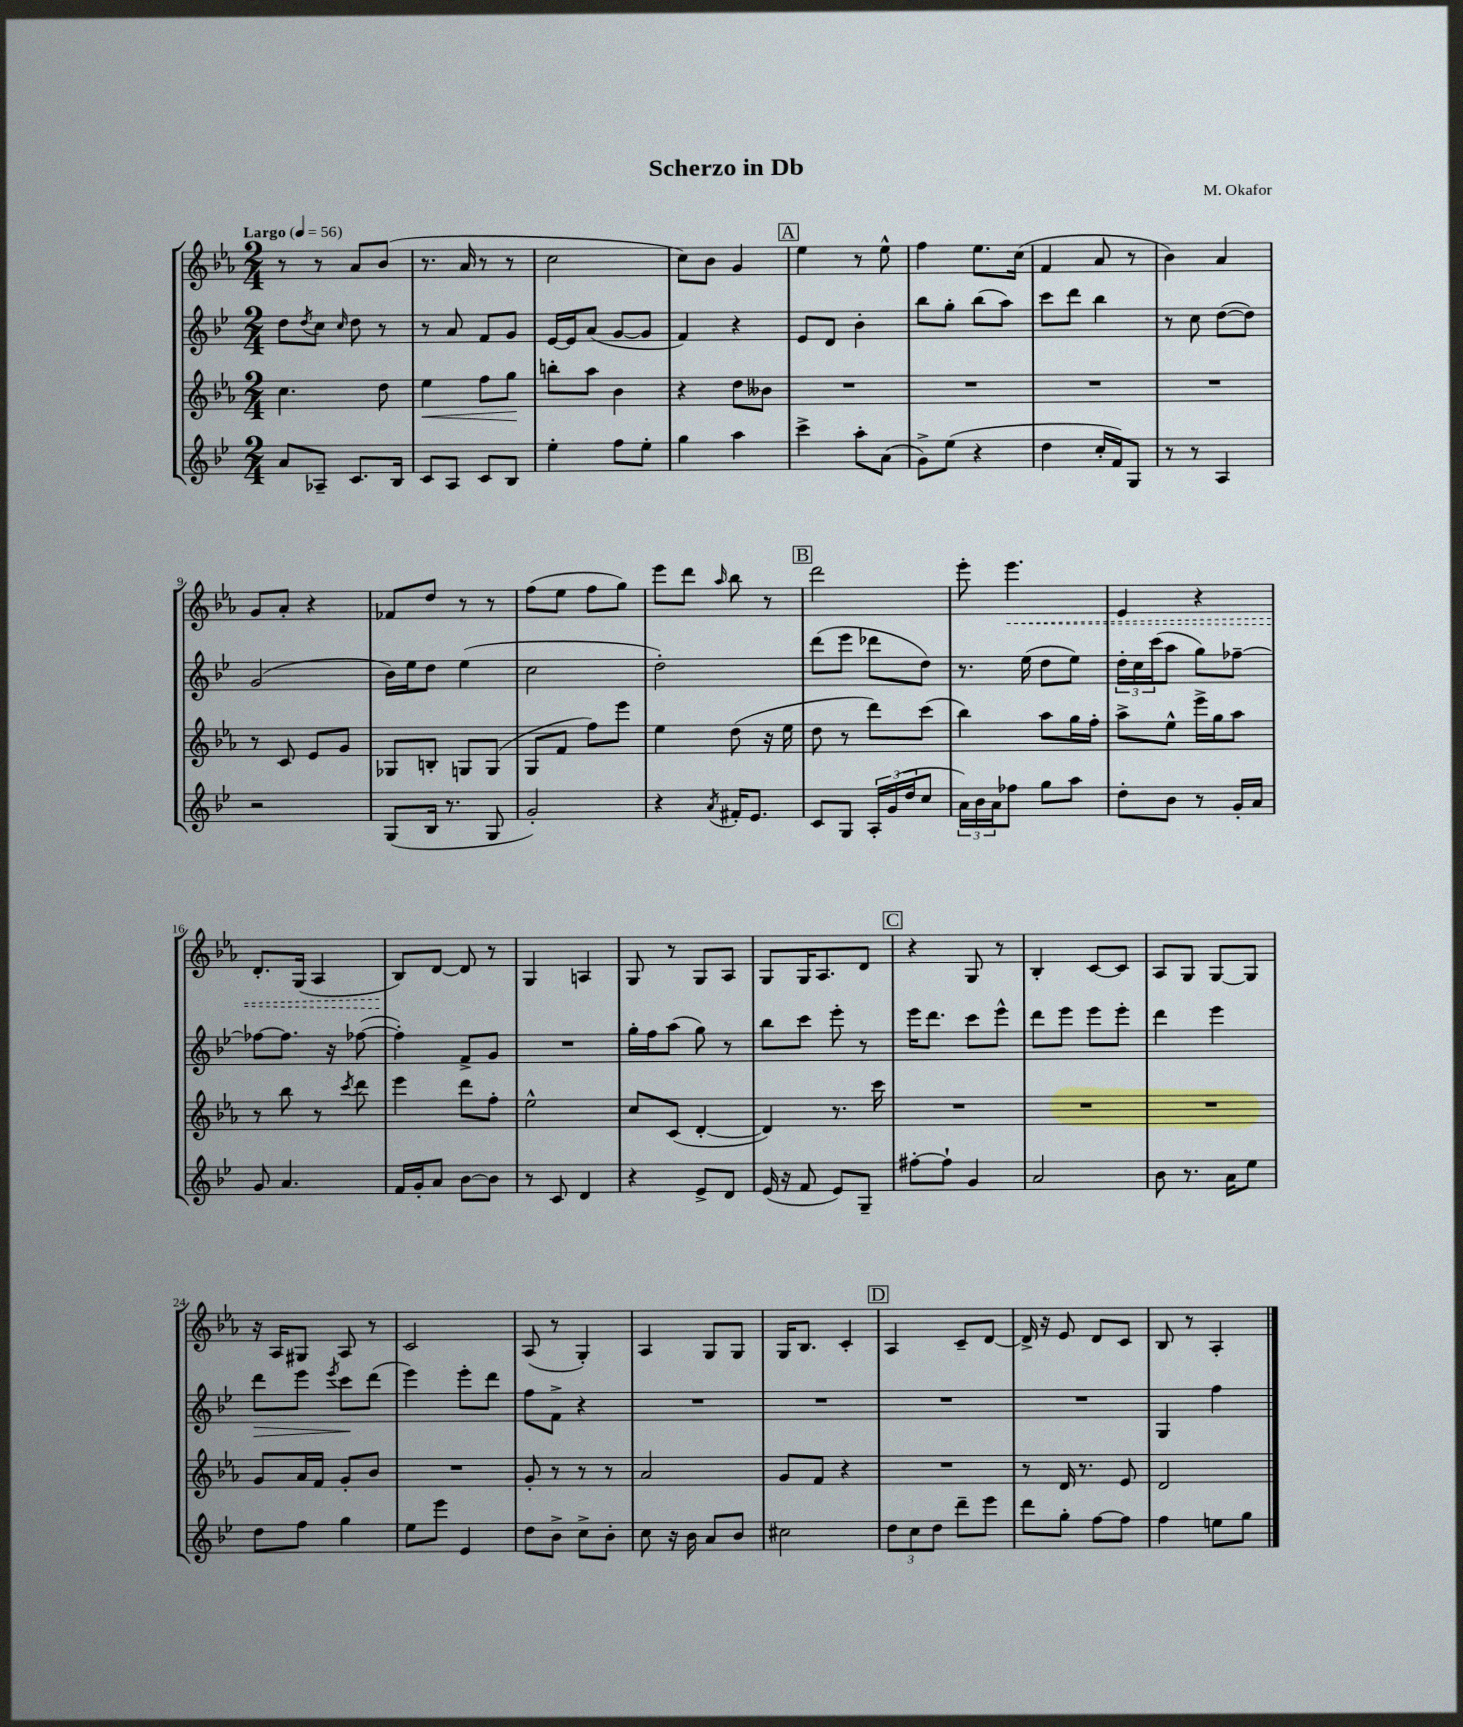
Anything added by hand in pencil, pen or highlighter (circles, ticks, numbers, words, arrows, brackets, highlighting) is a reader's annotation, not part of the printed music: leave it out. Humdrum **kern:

**kern	**kern	**dynam	**kern	**dynam	**kern	**dynam
*part4	*part3	*part3	*part2	*part2	*part1	*part1
*staff4	*staff3	*staff3	*staff2	*staff2	*staff1	*staff1
*clefG2	*clefG2	*	*clefG2	*	*clefG2	*
*k[b-e-]	*k[b-e-a-]	*	*k[b-e-]	*	*k[b-e-a-]	*
*M2/4	*M2/4	*	*M2/4	*	*M2/4	*
*MM56	*MM56	*	*MM56	*	*MM56	*
=1	=1	=1	=1	=1	=1	=1
!	!	!	!	!	!LO:TX:a:B:t=Largo	!
8a/L	4.cc\	.	8dd\L	.	8r	.
.	.	.	8qdd/	.	.	.
8A-X~/J	.	.	8cc\J	.	8r	.
.	.	.	16qqcc/	.	.	.
8.c/L	.	.	8dd\	.	8a-/L	.
.	8dd\	.	8r	.	(8b-/J	.
16B-/Jk	.	.	.	.	.	.
=2	=2	=2	=2	=2	=2	=2
!	!	!LO:HP:b	!	!	!	!
8c/L	4ee-\	<	8r	.	8.r	.
8A/J	.	.	8a/	.	.	.
.	.	.	.	.	16a-/	.
8c/L	8ff\L	.	8f/L	.	8r	.
8B-/J	8gg\J	.	8g/J	.	8r	.
.	.	[	.	.	.	.
=3	=3	=3	=3	=3	=3	=3
4ee-'\	8bbn'\L	.	[16e-/LL	.	2cc\	.
.	.	.	16e-/J]	.	.	.
.	8aa-\J	.	(8a/J	.	.	.
8ff\L	4b-\	.	[8g/L	.	.	.
8ee-'\J	.	.	8g/J]	.	.	.
=4	=4	=4	=4	=4	=4	=4
4gg\	4r	.	4f/)	.	8cc\L)	.
.	.	.	.	.	8b-\J	.
4aa\	8dd\L	.	4r	.	4g/	.
.	8b--X\J	.	.	.	.	.
!!LO:REH:place=s1:t=A
=5	=5	=5	=5	=5	=5	=5
4ccc^\	2r	.	8e-/L	.	4ee-\	.
.	.	.	8d/J	.	.	.
8aa'\L	.	.	4b-'\	.	8r	.
(8a\J	.	.	.	.	8ee-^^\	.
=6	=6	=6	=6	=6	=6	=6
8g^\L)	2r	.	8bb-\L	.	4ff\	.
(8ee-\J	.	.	8gg'\J	.	.	.
4r	.	.	(8bb-\L	.	8.ee-\L	.
.	.	.	8aa\J)	.	.	.
.	.	.	.	.	(16cc\Jk	.
=7	=7	=7	=7	=7	=7	=7
4dd\	2r	.	8ccc\L	.	4f/	.
.	.	.	8ddd\J	.	.	.
16cc'/LL	.	.	4bb-\	.	8a-/	.
16f/J)	.	.	.	.	.	.
8G/J	.	.	.	.	8r	.
=8	=8	=8	=8	=8	=8	=8
8r	2r	.	8r	.	4b-\)	.
8r	.	.	8cc\	.	.	.
4A/	.	.	([8dd\L	.	4a-/	.
.	.	.	8dd\J])	.	.	.
!!LO:LB:g=z
=9	=9	=9	=9	=9	=9	=9
2r	8r	.	(2g/	.	8g/L	.
.	8c/	.	.	.	8a-'/J	.
.	8e-/L	.	.	.	4r	.
.	8g/J	.	.	.	.	.
=10	=10	=10	=10	=10	=10	=10
(8G/L	8G-X/L	.	16b-\LL)	.	8f-X/L	.
.	.	.	16ee-\J	.	.	.
16B-/Jk	8Bn'/J	.	8dd\J	.	8dd/J	.
8.r	.	.	.	.	.	.
.	8Gn/L	.	(4ee-\	.	8r	.
8G/	(8G/J	.	.	.	8r	.
=11	=11	=11	=11	=11	=11	=11
2g'/)	8G/L	.	2cc\	.	(8ff\L	.
.	8f/J	.	.	.	8ee-\J	.
.	8ff\L)	.	.	.	8ff\L	.
.	8eee-\J	.	.	.	8gg\J)	.
=12	=12	=12	=12	=12	=12	=12
4r	4ee-\	.	2dd'\)	.	8eee-\L	.
.	.	.	.	.	8ddd\J	.
8qa/	.	.	.	.	16qqaa-/	.
16f#X'/KL	(8dd\	.	.	.	8bb-\	.
8.e-/J	.	.	.	.	.	.
.	16r	.	.	.	8r	.
.	16ee-\	.	.	.	.	.
!!LO:REH:place=s1:t=B
=13	=13	=13	=13	=13	=13	=13
8c/L	8dd\	.	(8ddd\L	.	2ddd\	.
8G/J	8r	.	8eee-\J	.	.	.
24A'/LL	8ddd\L)	.	8ddd-X\L	.	.	.
(24g/	.	.	.	.	.	.
24dd/J	.	.	.	.	.	.
8cc/J	(8ccc\J	.	8dd\J)	.	.	.
=14	=14	=14	=14	=14	=14	=14
24a\LL)	4bb-\)	.	8.r	.	8eee-'\	.
24b-\	.	.	.	.	.	.
24a\J	.	.	.	.	.	.
!	!	!	!	!	!	!LO:HP:b
8ff-X\J	.	.	.	.	4.eee-\	<
.	.	.	(16ee-\	.	.	.
8gg\L	8aa-\L	.	8dd\L	.	.	.
8aa\J	16gg\L	.	8ee-\J)	.	.	.
.	16ff'\JJ	.	.	.	.	.
=15	=15	=15	=15	=15	=15	=15
8dd'\L	8aa-^\L	.	24dd'\LL	.	4e-/	.
.	.	.	24cc\	.	.	.
.	.	.	(24ccc\J	.	.	.
8b-\J	8ee-^^\J	.	8aa\J	.	.	.
8r	16eee-^\LL	.	8gg\L)	.	4r	.
.	16gg\J	.	.	.	.	.
16g'/LL	8aa-\J	.	[8ff-X~\J	.	.	.
16a/JJ	.	.	.	.	.	.
!!LO:LB:g=z
=16	=16	=16	=16	=16	=16	=16
8g/	8r	.	8ff-X\L_	.	8.d'/L	.
4.a/	8bb-\	.	8.ff-\J]	.	.	.
.	.	.	.	.	(16G/Jk	.
.	8r	.	.	.	4A-/	.
.	.	.	16r	.	.	.
.	8qccc/	.	.	.	.	.
.	8ddd\	.	([8ff-X\	.	.	.
=17	=17	=17	=17	=17	=17	=17
16f/LL	4eee-\	.	4ff-'\])	.	8B-/L)	.
16g'/J	.	.	.	.	.	.
8a/J	.	.	.	.	[8d/J	[
[8b-\L	8ddd\L	.	8f^/L	.	8d/]	.
8b-\J]	8ff'\J	.	8g/J	.	8r	.
=18	=18	=18	=18	=18	=18	=18
8r	2ee-^^\	.	2r	.	4G/	.
8c/	.	.	.	.	.	.
4d/	.	.	.	.	4An/	.
=19	=19	=19	=19	=19	=19	=19
4r	8cc/L	.	16gg'\LL	.	8G/	.
.	.	.	16ff\J	.	.	.
.	(8c/J	.	(8aa\J	.	8r	.
8e-^/L	[4d'/	.	8gg\)	.	8G/L	.
8d/J	.	.	8r	.	8A-/J	.
=20	=20	=20	=20	=20	=20	=20
(16e-/	4d/])	.	8bb-\L	.	8G/L	.
16r	.	.	.	.	.	.
8f/	.	.	8ccc\J	.	16G/K	.
.	.	.	.	.	8.A-/	.
8e-/L)	8.r	.	8eee-'\	.	.	.
8G~/J	.	.	8r	.	8d/J	.
.	16ccc\	.	.	.	.	.
!!LO:REH:place=s1:t=C
=21	=21	=21	=21	=21	=21	=21
[8ff#X'\L	2r	.	16eee-\KL	.	4r	.
.	.	.	8.ddd\J	.	.	.
8ff#`\J]	.	.	.	.	.	.
4g/	.	.	8ccc\L	.	8G/	.
.	.	.	8eee-^^\J	.	8r	.
=22	=22	=22	=22	=22	=22	=22
2a/	2r	.	8ddd\L	.	4B-'/	.
.	.	.	8eee-\J	.	.	.
.	.	.	8eee-\L	.	[8c/L	.
.	.	.	8eee-'\J	.	8c/J]	.
=23	=23	=23	=23	=23	=23	=23
8b-\	2r	.	4ddd\	.	8A-/L	.
8.r	.	.	.	.	8G/J	.
.	.	.	4eee-\	.	[8G/L	.
16a\KL	.	.	.	.	.	.
8ee-\J	.	.	.	.	8G/J]	.
!!LO:LB:g=z
=24	=24	=24	=24	=24	=24	=24
!	!	!	!	!LO:HP:b	!	!
8dd\L	8g/L	.	8ddd\L	>	16r	.
.	.	.	.	.	16A-/KL	.
8ff\J	16a-/L	.	8eee-\J	.	8G#X/J	.
.	16f/JJ	.	.	.	.	.
.	.	.	8qeee-/	.	.	.
4gg\	8g'/L	.	8ccc\L	.	8A-/	.
.	8b-/J	.	(8ddd\J	]	8r	.
=25	=25	=25	=25	=25	=25	=25
8ee-\L	2r	.	4eee-\)	.	2c/	.
8eee-\J	.	.	.	.	.	.
4e-/	.	.	8eee-'\L	.	.	.
.	.	.	8ddd\J	.	.	.
=26	=26	=26	=26	=26	=26	=26
8dd\L	8g'/	.	8ff\L	.	(8A-/	.
8b-^\J	8r	.	8f^\J	.	8r	.
8cc^\L	8r	.	4r	.	4G'/)	.
8b-'\J	8r	.	.	.	.	.
=27	=27	=27	=27	=27	=27	=27
8cc\	2a-/	.	2r	.	4A-/	.
16r	.	.	.	.	.	.
16b-\	.	.	.	.	.	.
8a/L	.	.	.	.	8G/L	.
8b-/J	.	.	.	.	8G/J	.
=28	=28	=28	=28	=28	=28	=28
2cc#X\	8g/L	.	2r	.	16G/KL	.
.	.	.	.	.	8.B-/J	.
.	8f/J	.	.	.	.	.
.	4r	.	.	.	4c'/	.
!!LO:REH:place=s1:t=D
=29	=29	=29	=29	=29	=29	=29
12dd\L	2r	.	2r	.	4A-/	.
12cc\	.	.	.	.	.	.
12dd\J	.	.	.	.	.	.
8ddd~\L	.	.	.	.	8c~/L	.
8eee-\J	.	.	.	.	[8d/J	.
=30	=30	=30	=30	=30	=30	=30
8ddd\L	8r	.	2r	.	16d^/]	.
.	.	.	.	.	16r	.
8gg'\J	16d/	.	.	.	8e-/	.
.	8.r	.	.	.	.	.
[8ff\L	.	.	.	.	8d/L	.
8ff\J]	8e-/	.	.	.	8c/J	.
=31	=31	=31	=31	=31	=31	=31
4ff\	2d/	.	4G/	.	8B-/	.
.	.	.	.	.	8r	.
8een\L	.	.	4ff\	.	4A-'/	.
8gg\J	.	.	.	.	.	.
==	==	==	==	==	==	==
*-	*-	*-	*-	*-	*-	*-
